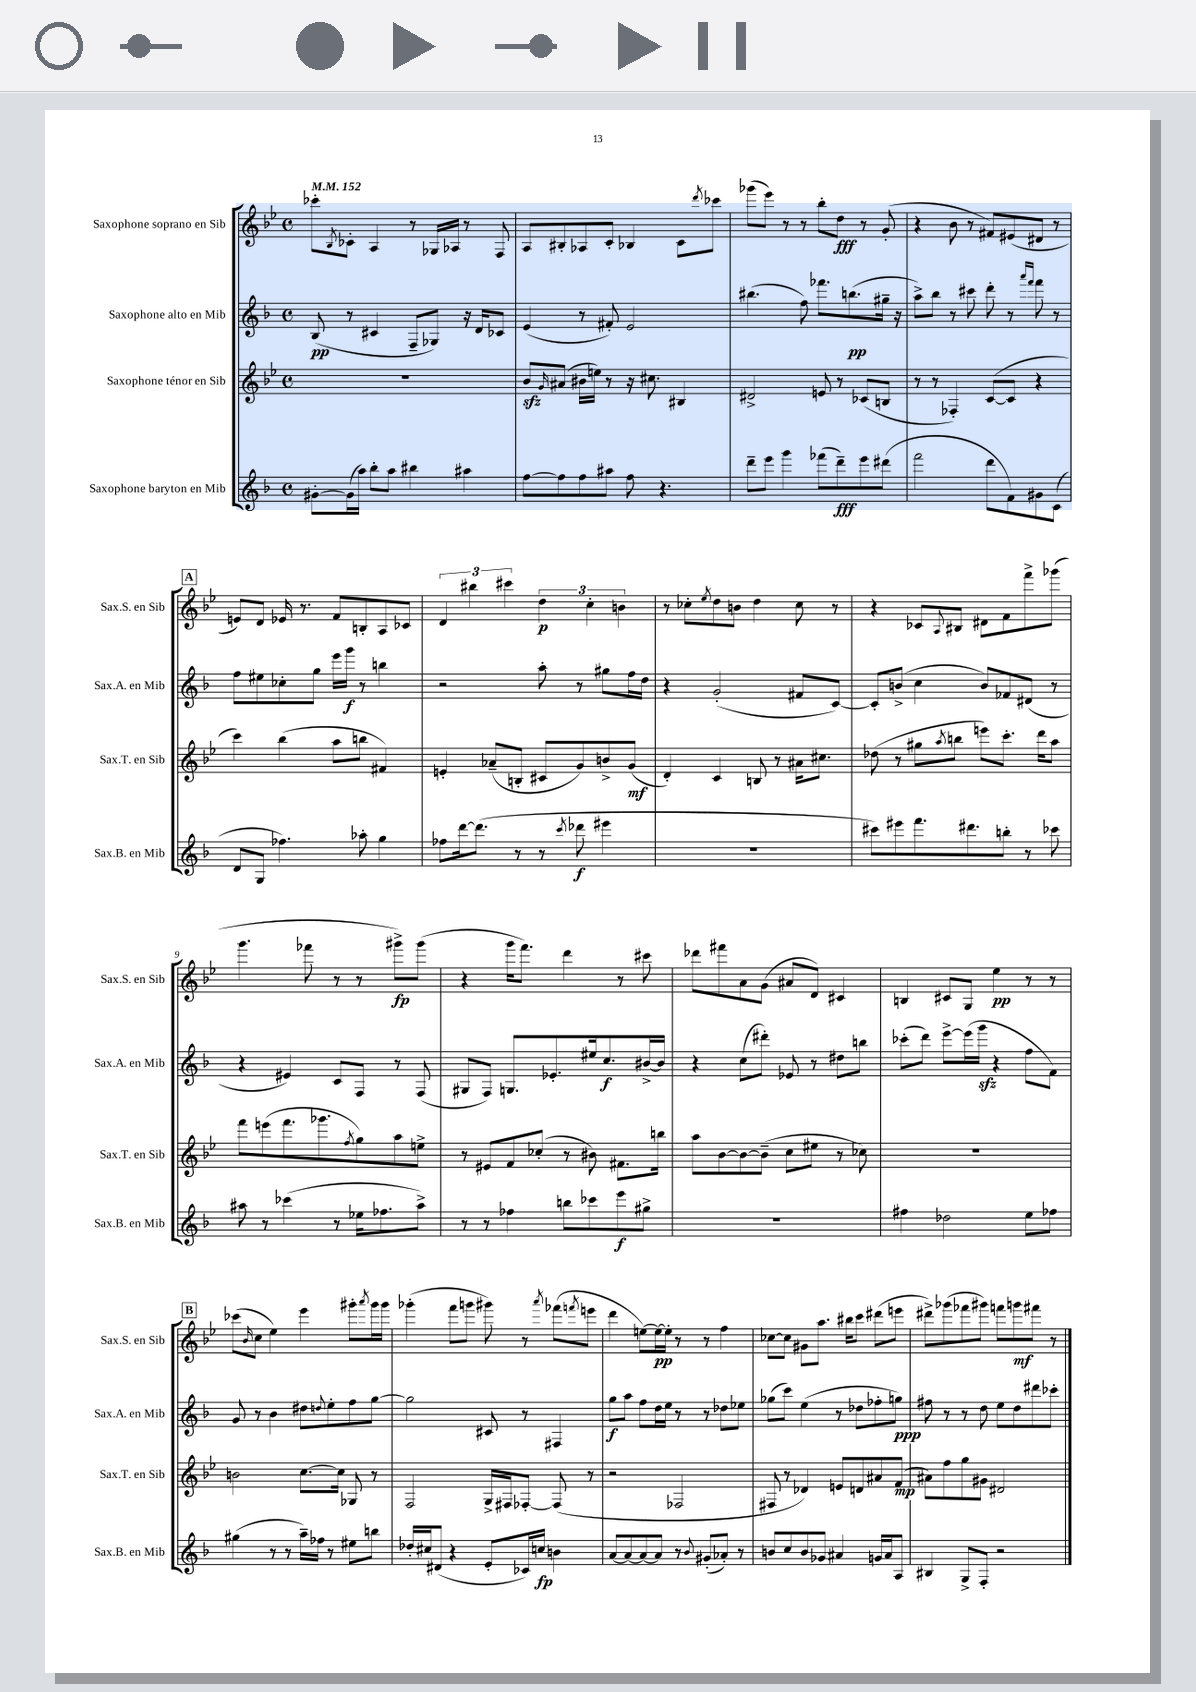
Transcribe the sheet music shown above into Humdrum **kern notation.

**kern	**dynam	**kern	**dynam	**kern	**dynam	**kern	**dynam
*part4	*part4	*part3	*part3	*part2	*part2	*part1	*part1
*staff4	*staff4	*staff3	*staff3	*staff2	*staff2	*staff1	*staff1
*I"Saxophone baryton en Mib	*	*I"Saxophone ténor en Sib	*	*I"Saxophone alto en Mib	*	*I"Saxophone soprano en Sib	*
*I'Sax.B. en Mib	*	*I'Sax.T. en Sib	*	*I'Sax.A. en Mib	*	*I'Sax.S. en Sib	*
*clefG2	*	*clefG2	*	*clefG2	*	*clefG2	*
*k[b-]	*	*k[b-e-]	*	*k[b-]	*	*k[b-e-]	*
*M4/4	*	*M4/4	*	*M4/4	*	*M4/4	*
*met(c)	*	*met(c)	*	*met(c)	*	*met(c)	*
*MM152	*	*MM152	*	*MM152	*	*MM152	*
=1	=1	=1	=1	=1	=1	=1	=1
[8g#X'\L	.	1r	.	(8B-/	pp	8ccc-X'\L	.
.	.	.	.	.	.	8qB-/	.
(16g#\L]	.	.	.	8r	.	8c-X'\J	.
16aa\JJ)	.	.	.	.	.	.	.
8bb-'\L	.	.	.	4c#X/	.	4A/	.
8aa\J	.	.	.	.	.	.	.
4bb#X\	.	.	.	8F~/L	.	8r	.
.	.	.	.	8G-X/J)	.	16G-X/LL	.
.	.	.	.	.	.	16A-X/JJ	.
4aa#X\	.	.	.	16r	.	8r	.
.	.	.	.	16d/KL	.	.	.
.	.	.	.	8c-X/J	.	8F/	.
=2	=2	=2	=2	=2	=2	=2	=2
[8ff\L	.	8b-zz/L	.	(4e/	.	8A/L	.
.	.	16qqg/	.	.	.	.	.
8ff\]	.	(8a#X/J	.	.	.	8B#X'/	.
8ff\	.	16b#X\LL	.	8r	.	8A-X/	.
.	.	16een\JJ)	.	.	.	.	.
8aa#X\J	.	8r	.	8f#X'/)	.	8c'/J	.
8ff\	.	16r	.	2e/	.	4B-X/	.
.	.	8.cc#X\	.	.	.	.	.
4.r	.	.	.	.	.	.	.
.	.	4B#X/	.	.	.	8c\L	.
.	.	.	.	.	.	8qddd/	.
.	.	.	.	.	.	8ccc-X\J	.
=3	=3	=3	=3	=3	=3	=3	=3
8ddd~\L	.	2d#X^/	.	(4.bb#X\	.	(8ggg-X\L	.
8eee\J	.	.	.	.	.	8eee-\J)	.
4ggg\	.	.	.	.	.	8r	.
.	.	.	.	8ff\)	.	8r	.
(8fff-X\L	.	8en/	.	8.fff-X\L	.	8bb-'\L	.
8ddd~\)	fff	8r	.	.	.	8dd\J	fff
.	.	.	.	(8.bbn\	pp	.	.
8eee\	.	(8c-X/L	.	.	.	8r	.
(8ddd#X\J	.	8Bn/J	.	16gg#X~\Jk	.	(8g'/	.
.	.	.	.	16r	.	.	.
=4	=4	=4	=4	=4	=4	=4	=4
2fff\	.	8r	.	8aa^\L)	.	4r	.
.	.	8r	.	8bb-\J	.	.	.
.	.	4F-X'/)	.	8r	.	8b-\	.
.	.	.	.	8ccc#X\	.	8r	.
8ddd\L	.	([8c/L	.	8ddd'\	.	8f#X/L)	.
8f\)	.	8c/J]	.	8r	.	(8e#X/	.
.	.	.	.	16qqaaa/LL	.	.	.
.	.	.	.	16qqfff/JJ	.	.	.
8g#X\	.	4r	.	8fff\	.	8d#X/J	.
(8c\J	.	.	.	8r	.	8r	.
!!LO:LB:g=z
!!LO:REH:place=s1:t=A
=5	=5	=5	=5	=5	=5	=5	=5
8d/L	.	4ccc\)	.	8ff\L	.	8en/L)	.
8G/J	.	.	.	8ee#X\	.	8d/J	.
4.ff-X\)	.	(4bb-\	.	8cc-X'\	.	16e-X/	.
.	.	.	.	.	.	8.r	.
.	.	.	.	8gg\J	.	.	.
.	.	8aa\L	.	16eee\LL	.	8f/L	.
.	.	.	.	16ggg\JJ	f	.	.
8aa-X'\	.	8bbn\J	.	8r	.	8Bn'/	.
4gg\	.	4f#X/)	.	4bbn\	.	8A/	.
.	.	.	.	.	.	8c-X/J	.
=6	=6	=6	=6	=6	=6	=6	=6
8ff-X\L	.	4en'/	.	2r	.	6d/	.
[16ddd\k	.	.	.	.	.	.	.
.	.	.	.	.	.	6bb#X\	.
(8.ddd\J]	.	.	.	.	.	.	.
.	.	(8a-X~/L	.	.	.	.	.
.	.	.	.	.	.	6ccc#X\	.
8r	.	8Bn'/J	.	.	.	.	.
8r	.	8c#X/L	.	8aa'\	.	6dd\	p
8qccc/	.	.	.	.	.	.	.
8ddd-X\	f	8g/)	.	8r	.	.	.
.	.	.	.	.	.	6cc'\	.
4eee#X\	.	8bn^/	.	8gg#X\L	.	.	.
.	.	.	.	.	.	6bn\	.
.	.	(8g/J	mf	16ff\L	.	.	.
.	.	.	.	16dd\JJ	.	.	.
=7	=7	=7	=7	=7	=7	=7	=7
1r	.	4d'/)	.	4r	.	8r	.
.	.	.	.	.	.	8cc-X'\L	.
.	.	.	.	.	.	8qee-/	.
.	.	4c/	.	(2g'/	.	8dd\	.
.	.	.	.	.	.	8bn\J	.
.	.	8Bn/	.	.	.	4dd\	.
.	.	8r	.	.	.	.	.
.	.	16a#X\KL	.	8f#X/L	.	8cc-\	.
.	.	8.cc#X\J	.	.	.	.	.
.	.	.	.	[8c/J)	.	8r	.
=8	=8	=8	=8	=8	=8	=8	=8
8ccc#X\L)	.	(8dd-X\	.	8c'/L]	.	4r	.
8eee#X\	.	8r	.	(8bn^/J	.	.	.
8.fff\	.	8gg#X\L	.	4cc\	.	8c-X/L	.
.	.	8qaa/	.	.	.	8qqA/	.
.	.	8bbn\J	.	.	.	8B#X/J	.
8.ddd#X\	.	.	.	.	.	.	.
.	.	8eeen\L)	.	8b/L)	.	8d#X\L	.
8bbn'\J	.	8.ccc'\J	.	8f-X/	.	8f\	.
8r	.	.	.	(8d#X/J	.	8fff^\	.
.	.	16ddd\KL	.	.	.	.	.
8ccc-X\	.	8aa\J	.	8r	.	(8ggg-X\J	.
!!LO:LB:g=z
=9	=9	=9	=9	=9	=9	=9	=9
8aa#X\	.	8fff\L	.	4r	.	4.ggg\	.
8r	.	(8eeen\	.	.	.	.	.
(4ccc-X\	.	8.fff\	.	4e#X/)	.	.	.
.	.	.	.	.	.	8fff-X\	.
.	.	8.ggg-X\	.	.	.	.	.
8r	.	.	.	8c/L	.	8r	.
.	.	8qff/	.	.	.	.	.
16ee-X\KL	.	8gg\)	.	8F/J	.	8r	.
8.ff-X\	.	.	.	.	.	.	.
.	.	8aa\	.	8r	.	8ggg#X^\L)	fp
8aa#^\J)	.	8een^\J	.	(8F/	.	(8ggg#\J	.
=10	=10	=10	=10	=10	=10	=10	=10
8r	.	8r	.	8G#X/L	.	4r	.
8r	.	8e#X/L	.	8F/J)	.	.	.
4ff-X\	.	8f/	.	8.Gn/L	.	16ggg\KL	.
.	.	.	.	.	.	8.fff\J)	.
.	.	(8cc-X'/J	.	.	.	.	.
.	.	.	.	8.e-X'/	.	.	.
8bbn\L	.	8r	.	.	.	4ddd\	.
8ccc-X\	.	8b#X\)	.	16ee#X/k	.	.	.
.	.	.	.	8.cc/	f	.	.
8eee\	f	8.f#X\L	.	.	.	8r	.
8gg#X^\J	.	.	.	[16b#X^/L	.	8ccc#X\	.
.	.	16bbn\Jk	.	16b#/JJ]	.	.	.
=11	=11	=11	=11	=11	=11	=11	=11
1r	.	8aa\L	.	4r	.	8ddd-X\L	.
.	.	[8b-\	.	.	.	8fff#X\	.
.	.	8b-\_	.	(8cc\L	.	8a\	.
.	.	(8b-~\J]	.	8ddd#X'\J)	.	(8g\J	.
.	.	8cc\L	.	8e-X/	.	8a#X/L	.
.	.	8ee#X\J	.	8r	.	8d/J)	.
.	.	8r	.	8dd#X\L	.	4c#X/	.
.	.	8cc-X\)	.	8bbn\J	.	.	.
=12	=12	=12	=12	=12	=12	=12	=12
4ff#X\	.	1r	.	(8ccc-X'\L	.	4Bn/	.
.	.	.	.	8ddd\J)	.	.	.
2dd-X\	.	.	.	[8eee^\L	.	8c#X/L	.
.	.	.	.	(16eee\L]	.	8G/J	.
.	.	.	.	16gggzz\JJ	.	.	.
.	.	.	.	4r	.	4ee-\	pp
8ee\L	.	.	.	8ff\L	.	8r	.
8ff-X\J	.	.	.	8f\J)	.	8r	.
!!LO:LB:g=z
!!LO:REH:place=s1:t=B
=13	=13	=13	=13	=13	=13	=13	=13
(4gg#X\	.	2bn\	.	8g/	.	(8ccc-X\L	.
.	.	.	.	.	.	16qqb-/	.
.	.	.	.	8r	.	8cc\J	.
8r	.	.	.	4b-\	.	4ee-\)	.
8r	.	.	.	.	.	.	.
16aa~\LL)	.	[8.cc\L	.	8dd#X\L	.	4eee-\	.
16ff-X\JJ	.	.	.	.	.	.	.
.	.	.	.	8qqddn/	.	.	.
8r	.	.	.	8ee'\	.	.	.
.	.	16cc\Jk]	.	.	.	.	.
8ee#X\L	.	8G-X/	.	8ff\	.	8ggg#X'\L	.
.	.	.	.	.	.	8qaaa/	.
8bbn\J	.	8r	.	[8gg\J	.	16ggg#\L	.
.	.	.	.	.	.	16ggg#\JJ	.
=14	=14	=14	=14	=14	=14	=14	=14
16dd-X'/LL	.	2F/	.	2gg\]	.	(4ggg-X'\	.
16cc#X/J	.	.	.	.	.	.	.
(8d#X/J	.	.	.	.	.	.	.
4r	.	.	.	.	.	8fff\L	.
.	.	.	.	.	.	8gggn\J	.
8e'/L	.	16G^/LL	.	8c#X/	.	8ggg#X\)	.
.	.	16F#X/J	.	.	.	.	.
16c-X/L)	.	[8F-X'/J	.	8r	.	8r	.
16ccn/JJ	fp	.	.	.	.	.	.
.	.	.	.	.	.	8qaaa/	.
4bn\	.	(8F-/]	.	4F#X/	.	(8fff-X\L	.
.	.	.	.	.	.	8qfffn/	.
.	.	8r	.	.	.	8eeen\J	.
=15	=15	=15	=15	=15	=15	=15	=15
[8a/L	.	2r	.	8gg\L	f	4ddd\	.
8a/_	.	.	.	8aa\J	.	.	.
8a/_	.	.	.	8ff\L	.	[8een\L)	.
8a/J]	.	.	.	16dd\L	.	16ee\L_	pp
.	.	.	.	16ee\JJ	.	16ee'\JJ]	.
8r	.	2F-X/	.	8r	.	8r	.
8qqb-/	.	.	.	.	.	.	.
(8g#X'/L	.	.	.	8r	.	8r	.
8a-X'/J)	.	.	.	8dd-X\L	.	4ff\	.
8r	.	.	.	8ee-X\J	.	.	.
=16	=16	=16	=16	=16	=16	=16	=16
8bn/L	.	8F#X/	.	(8gg-X\L	.	[8cc-X\L	.
8cc/	.	8r	.	8ccc\J)	.	8cc-\J]	.
8b/	.	4d-X/)	.	(4ee\	.	8g#X\L	.
8g-X/J	.	.	.	.	.	8.aa\J	.
4a#X/	.	8en/L	.	8r	.	.	.
.	.	.	.	.	.	16bb#X\KL	.
.	.	8dn/	.	8dd-X\L	.	8ccc\J	.
16gn/LL	.	8a#X/	.	8ff-X'\	.	(8ddd#X\L	.
16a#/J	.	.	.	.	.	.	.
8A/J	.	(8f/J	mp	8ggn\J)	ppp	8eeen\J	.
=17	=17	=17	=17	=17	=17	=17	=17
4B#X/	.	8a#X\L)	.	8ff#X\	.	8ddd#X^\L)	.
.	.	8ff\	.	8r	.	(8ggg-X\	.
8G^/L	.	8gg\	.	8r	.	8fff-X\	.
8F'/J	.	8g#X\J	.	8dd\	.	8ggg#X\J)	.
2r	.	2d#X/	.	8ee\L	.	8fffn\L	.
.	.	.	.	8dd\	.	8gggn\	mf
.	.	.	.	8ddd#X\	.	8fff#X\J	.
.	.	.	.	8ccc-X'\J	.	8r	.
==	==	==	==	==	==	==	==
*-	*-	*-	*-	*-	*-	*-	*-
